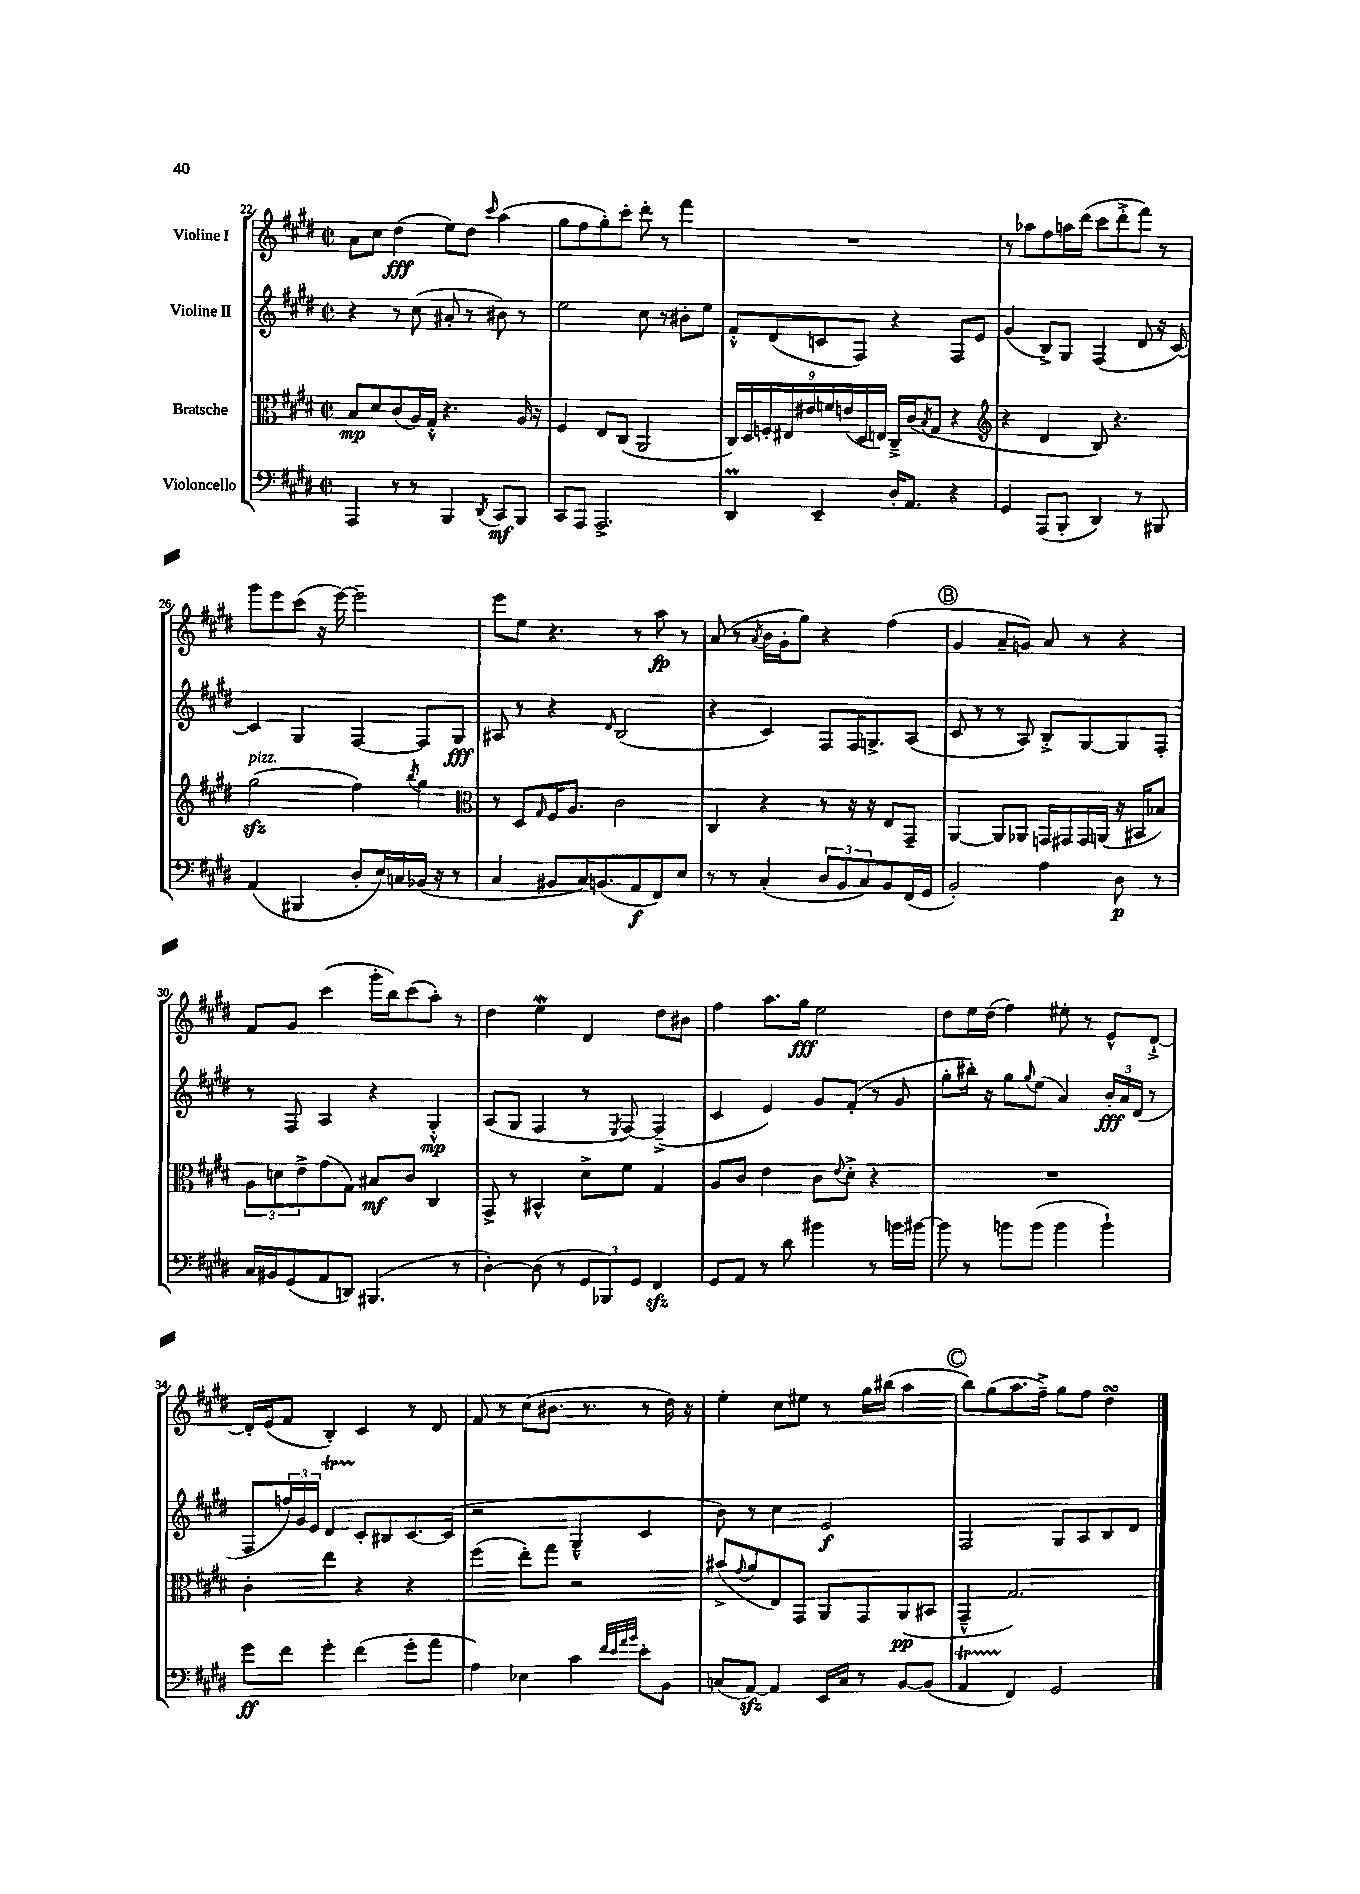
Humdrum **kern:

**kern	**dynam	**kern	**dynam	**kern	**dynam	**kern	**dynam
*part4	*part4	*part3	*part3	*part2	*part2	*part1	*part1
*staff4	*staff4	*staff3	*staff3	*staff2	*staff2	*staff1	*staff1
*I"Violoncello	*	*I"Bratsche	*	*I"Violine II	*	*I"Violine I	*
*clefF4	*	*clefC3	*	*clefG2	*	*clefG2	*
*k[f#c#g#d#]	*	*k[f#c#g#d#]	*	*k[f#c#g#d#]	*	*k[f#c#g#d#]	*
*M2/2	*	*M2/2	*	*M2/2	*	*M2/2	*
*met(c|)	*	*met(c|)	*	*met(c|)	*	*met(c|)	*
=22	=22	=22	=22	=22	=22	=22	=22
4AAA/	.	8B/L	mp	4r	.	8a\L	.
.	.	8d#/	.	.	.	8cc#\J	.
8r	.	(8c#/	.	8r	.	(4dd#\	fff
8r	.	16A/L)	.	(8cc#\	.	.	.
.	.	16G#'^^/JJ	.	.	.	.	.
4BBB/	.	4.r	.	8a#X'/	.	8ee\L)	.
.	.	.	.	8r	.	8dd#\J	.
8qDD#/	.	.	.	.	.	16qqccc#/	.
8CC#/L	mf	.	.	8b#X\)	.	(4aa\	.
8BBB/J	.	16A/	.	8r	.	.	.
.	.	16r	.	.	.	.	.
=23	=23	=23	=23	=23	=23	=23	=23
8CC#/L	.	4F#/	.	2ee\	.	8gg#\L	.
8AAA/J	.	.	.	.	.	8ff#\	.
2.AAA^/	.	8E/L	.	.	.	8gg#'\)	.
.	.	(8C#/J	.	.	.	8ccc#'\J	.
.	.	2AA/	.	8cc#\	.	8ddd#'\	.
.	.	.	.	8r	.	8r	.
.	.	.	.	8b#X'\L	.	4fff#\	.
.	.	.	.	8ee\J	.	.	.
=24	=24	=24	=24	=24	=24	=24	=24
4DD#m/	.	18C#/LL)	.	8f#'^^/L	.	1r	.
.	.	18D#/	.	.	.	.	.
.	.	18Fn'/	.	.	.	.	.
.	.	.	.	(8d#/	.	.	.
.	.	18E#X/	.	.	.	.	.
.	.	18e#X/	.	.	.	.	.
4EE~/	.	.	.	8cn/	.	.	.
.	.	18fn/	.	.	.	.	.
.	.	(18en/	.	.	.	.	.
.	.	.	.	8F#/J)	.	.	.
.	.	18D#/	.	.	.	.	.
.	.	18En/JJ)	.	.	.	.	.
16D#'/KL	.	16C#~^/LL	.	4r	.	.	.
8.AA/J	.	(16c#/J	.	.	.	.	.
.	.	8qB/	.	.	.	.	.
.	.	8G#/J	.	.	.	.	.
4r	.	4r	.	8F#/L	.	.	.
.	.	.	.	8e/J	.	.	.
=25	=25	=25	=25	=25	=25	=25	=25
*	*	*clefG2	*	*	*	*	*
4GG#/	.	4r	.	(4g#/	.	8r	.
.	.	.	.	.	.	8aa-X\L	.
(8AAA/L	.	4d#/	.	8B^/L)	.	8ff#\	.
8BBB'/J	.	.	.	8G#/J	.	16aan\L	.
.	.	.	.	.	.	(16ddd#\JJ	.
4DD#/)	.	8B/)	.	(4F#/	.	8ccc#\L	.
.	.	4.r	.	.	.	8ddd#'^\	.
8r	.	.	.	8d#/	.	8fff#\J)	.
8BBB#X/	.	.	.	16r	.	8r	.
.	.	.	.	[16c#/)	.	.	.
!!LO:LB:g=z
=26	=26	=26	=26	=26	=26	=26	=26
!	!	!LO:TX:a:i:t=pizz.	!	!	!	!	!
(4AA/	.	(2gg#zz\	.	4c#/]	.	8ggg#\L	.
.	.	.	.	.	.	8eee\	.
4BBB#X/	.	.	.	4G#/	.	(8ccc#\J	.
.	.	.	.	.	.	16r	.
.	.	.	.	.	.	[16eee\)	.
8D#'/L	.	4ff#\)	.	[4F#/	.	2eee~\]	.
16E/L)	.	.	.	.	.	.	.
16Cn/	.	.	.	.	.	.	.
.	.	8qbb/	.	.	.	.	.
(16BB-X/JJ	.	4gg#\	.	8F#/L]	.	.	.
16r	.	.	.	.	.	.	.
8r	.	.	.	8G#/J	fff	.	.
=27	=27	=27	=27	=27	=27	=27	=27
*	*	*clefC3	*	*	*	*	*
4C#/	.	8r	.	8A#X/	.	8eee\L	.
.	.	8D#/L	.	8r	.	8ee\J	.
.	.	16qqG#/	.	.	.	.	.
8BB#X/L	.	16F#/K	.	4r	.	4.r	.
.	.	8.A/J	.	.	.	.	.
16C#/K)	.	.	.	.	.	.	.
(8.BBn/	.	.	.	.	.	.	.
.	.	.	.	16qqd#/	.	.	.
.	.	2c#\	.	(2B/	.	.	.
8AA/	f	.	.	.	.	8r	.
8FF#/)	.	.	.	.	.	8aa\	fp
8E/J	.	.	.	.	.	8r	.
=28	=28	=28	=28	=28	=28	=28	=28
8r	.	4C#/	.	4r	.	(8a/	.
8r	.	.	.	.	.	8r	.
.	.	.	.	.	.	8qa/	.
(4C#'/	.	4r	.	4c#/)	.	16b\LL	.
.	.	.	.	.	.	16g#'\J	.
.	.	.	.	.	.	8gg#\J)	.
12D#/L	.	8r	.	8F#/L	.	4r	.
12BB/	.	.	.	.	.	.	.
.	.	16r	.	16F#/K	.	.	.
12C#/)	.	.	.	.	.	.	.
.	.	16r	.	8.Gn^/	.	.	.
8BB/	.	8E/L	.	.	.	(4ff#\	.
(16FF#/L	.	8GG#~/J	.	(8A/J	.	.	.
16GG#/JJ	.	.	.	.	.	.	.
!!LO:REH:place=s1:t=B
=29	=29	=29	=29	=29	=29	=29	=29
2BB'/)	.	[4AA/	.	8c#/	.	4g#/	.
.	.	.	.	8r	.	.	.
.	.	8AA/L]	.	8r	.	8a~/L	.
.	.	8AA-X/J	.	8A/)	.	8gn/J)	.
4A\	.	16GGn/LL	.	8B'^/L	.	8a/	.
.	.	16GG#X/	.	.	.	.	.
.	.	16GG#/	.	[8G#/	.	8r	.
.	.	(16AAn/JJ	.	.	.	.	.
8D#\	p	16r	.	8G#/]	.	4r	.
.	.	16BB#X/KL	.	.	.	.	.
8r	.	8B-X/J)	.	8F#'/J	.	.	.
!!LO:LB:g=z
=30	=30	=30	=30	=30	=30	=30	=30
16C#/LL	.	12A\L	.	8r	.	8f#/L	.
16BB#X/J	.	.	.	.	.	.	.
.	.	12dn\	.	.	.	.	.
(8GG#/	.	.	.	8F#/	.	8g#/J	.
.	.	12e^\	.	.	.	.	.
8AA/	.	(8g#\	.	4A/	.	(4ccc#\	.
8DDn/J)	.	8G#\J)	.	.	.	.	.
(4.BBB#X/	.	8B#X/L	mf	4r	.	16ggg#'\LL	.
.	.	.	.	.	.	16bb\J)	.
.	.	8c#/J	.	.	.	(8ccc#\	.
.	.	4C#/	.	4G#'^^/	mp	8aa'\J)	.
8r	.	.	.	.	.	8r	.
=31	=31	=31	=31	=31	=31	=31	=31
[4D#'\)	.	8GG#^/	.	(8A/L	.	4dd#\	.
.	.	8r	.	8G#/J	.	.	.
(8D#\]	.	4BB#X^^/	.	4F#/	.	4eew\	.
8r	.	.	.	.	.	.	.
12GG#/L	.	8d#^\L	.	8r	.	4d#/	.
12BBB-X/)	.	.	.	.	.	.	.
.	.	.	.	8qE/	.	.	.
.	.	8f#\J	.	[8F#/)	.	.	.
12GG#/J	.	.	.	.	.	.	.
4FF#zz/	.	4G#/	.	(4F#~^/]	.	8dd#\L	.
.	.	.	.	.	.	8b#X\J	.
=32	=32	=32	=32	=32	=32	=32	=32
8GG#/L	.	8A/L	.	4c#/	.	4ff#\	.
8AA/J	.	8c#/J	.	.	.	.	.
8r	.	4e\	.	4e/)	.	8.aa\L	.
8d#\	.	.	.	.	.	.	.
.	.	.	.	.	.	16gg#\Jk	fff
4b#X\	.	8c#\L	.	8g#/L	.	2ee\	.
.	.	8qqe/	.	.	.	.	.
.	.	8d#'^\J	.	(8f#'/J	.	.	.
8r	.	4r	.	8r	.	.	.
16bn\LL	.	.	.	8g#/	.	.	.
[16b#X\JJ	.	.	.	.	.	.	.
=33	=33	=33	=33	=33	=33	=33	=33
8b#\]	.	1r	.	8gg#'\L	.	8dd#\L	.
8r	.	.	.	16bb#X'\Jk)	.	16ee\L	.
.	.	.	.	16r	.	(16dd#\JJ	.
8bn\L	.	.	.	8gg#\L	.	4ff#\)	.
.	.	.	.	8qqgg#/	.	.	.
(8b\J	.	.	.	(8ee\J	.	.	.
4b\	.	.	.	4a/)	.	8ee#X'\	.
.	.	.	.	.	.	8r	.
4b`\)	.	.	.	24b'/LL	fff	8e^^/L	.
.	.	.	.	24a/	.	.	.
.	.	.	.	(24d#/JJ	.	.	.
.	.	.	.	8r	.	[8d#`^/J	.
!!LO:LB:g=z
=34	=34	=34	=34	=34	=34	=34	=34
8g#\L	ff	4c#'\	.	8F#/L	.	16d#'/LL]	.
.	.	.	.	.	.	(16e/J	.
8f#\J	.	.	.	24ffn/L)	.	8f#/J	.
.	.	.	.	24g#/	.	.	.
.	.	.	.	24e/JJ	.	.	.
4g#'\	.	4ee\	.	4d#t/	.	4B'/)	.
(4f#\	.	4r	.	8c#'/L	.	4c#/	.
.	.	.	.	8B#X/	.	.	.
8g#'\L	.	4r	.	[8.c#/	.	8r	.
8a\J	.	.	.	.	.	8d#/	.
.	.	.	.	(16c#/Jk]	.	.	.
=35	=35	=35	=35	=35	=35	=35	=35
4A\)	.	(4ff#\	.	2r	.	8f#/	.
.	.	.	.	.	.	8r	.
4E-X\	.	8ee'\L)	.	.	.	(8cc#\L	.
.	.	8gg#\J	.	.	.	8.b#X\J	.
4c#\	.	2r	.	4G#~^^/	.	.	.
.	.	.	.	.	.	8.r	.
32qqf#/LLL	.	.	.	.	.	.	.
32qqe/	.	.	.	.	.	.	.
32qqa/	.	.	.	.	.	.	.
32qqb/JJJ	.	.	.	.	.	.	.
8e'\L	.	.	.	4c#/	.	8r	.
8BB\J	.	.	.	.	.	16dd#\)	.
.	.	.	.	.	.	16r	.
=36	=36	=36	=36	=36	=36	=36	=36
(8Cn/L	.	(8b#X^/L	.	8b\)	.	4ee'\	.
.	.	8qqg#/	.	.	.	.	.
[8AAzz/J)	.	8a/	.	8r	.	.	.
4AA/]	.	8E/)	.	4cc#\	.	8cc#\L	.
.	.	8GG#/J	.	.	.	8ee#X\J	.
16EE/LL	.	8AA/L	.	2e/	f	8r	.
16C/JJ	.	.	.	.	.	.	.
8r	.	8GG#/	.	.	.	16gg#\LL	.
.	.	.	.	.	.	(16bb#X\JJ	.
[8BB/L	.	(8AA/	pp	.	.	4aa\	.
(8BB/J]	.	8BB#X/J	.	.	.	.	.
!!LO:REH:place=s1:t=C
=37	=37	=37	=37	=37	=37	=37	=37
4AAT/	.	4GG#~^^/	.	2F#/	.	8bb\L)	.
.	.	.	.	.	.	(8gg#\	.
4FF#/)	.	2.G#/)	.	.	.	8.aa\	.
.	.	.	.	.	.	16ff#~^\Jk)	.
2GG#/	.	.	.	8G#/L	.	8gg#\L	.
.	.	.	.	8A/	.	8ff#\J	.
.	.	.	.	8B/	.	4dd#sSsS\	.
.	.	.	.	8d#/J	.	.	.
==	==	==	==	==	==	==	==
*-	*-	*-	*-	*-	*-	*-	*-
